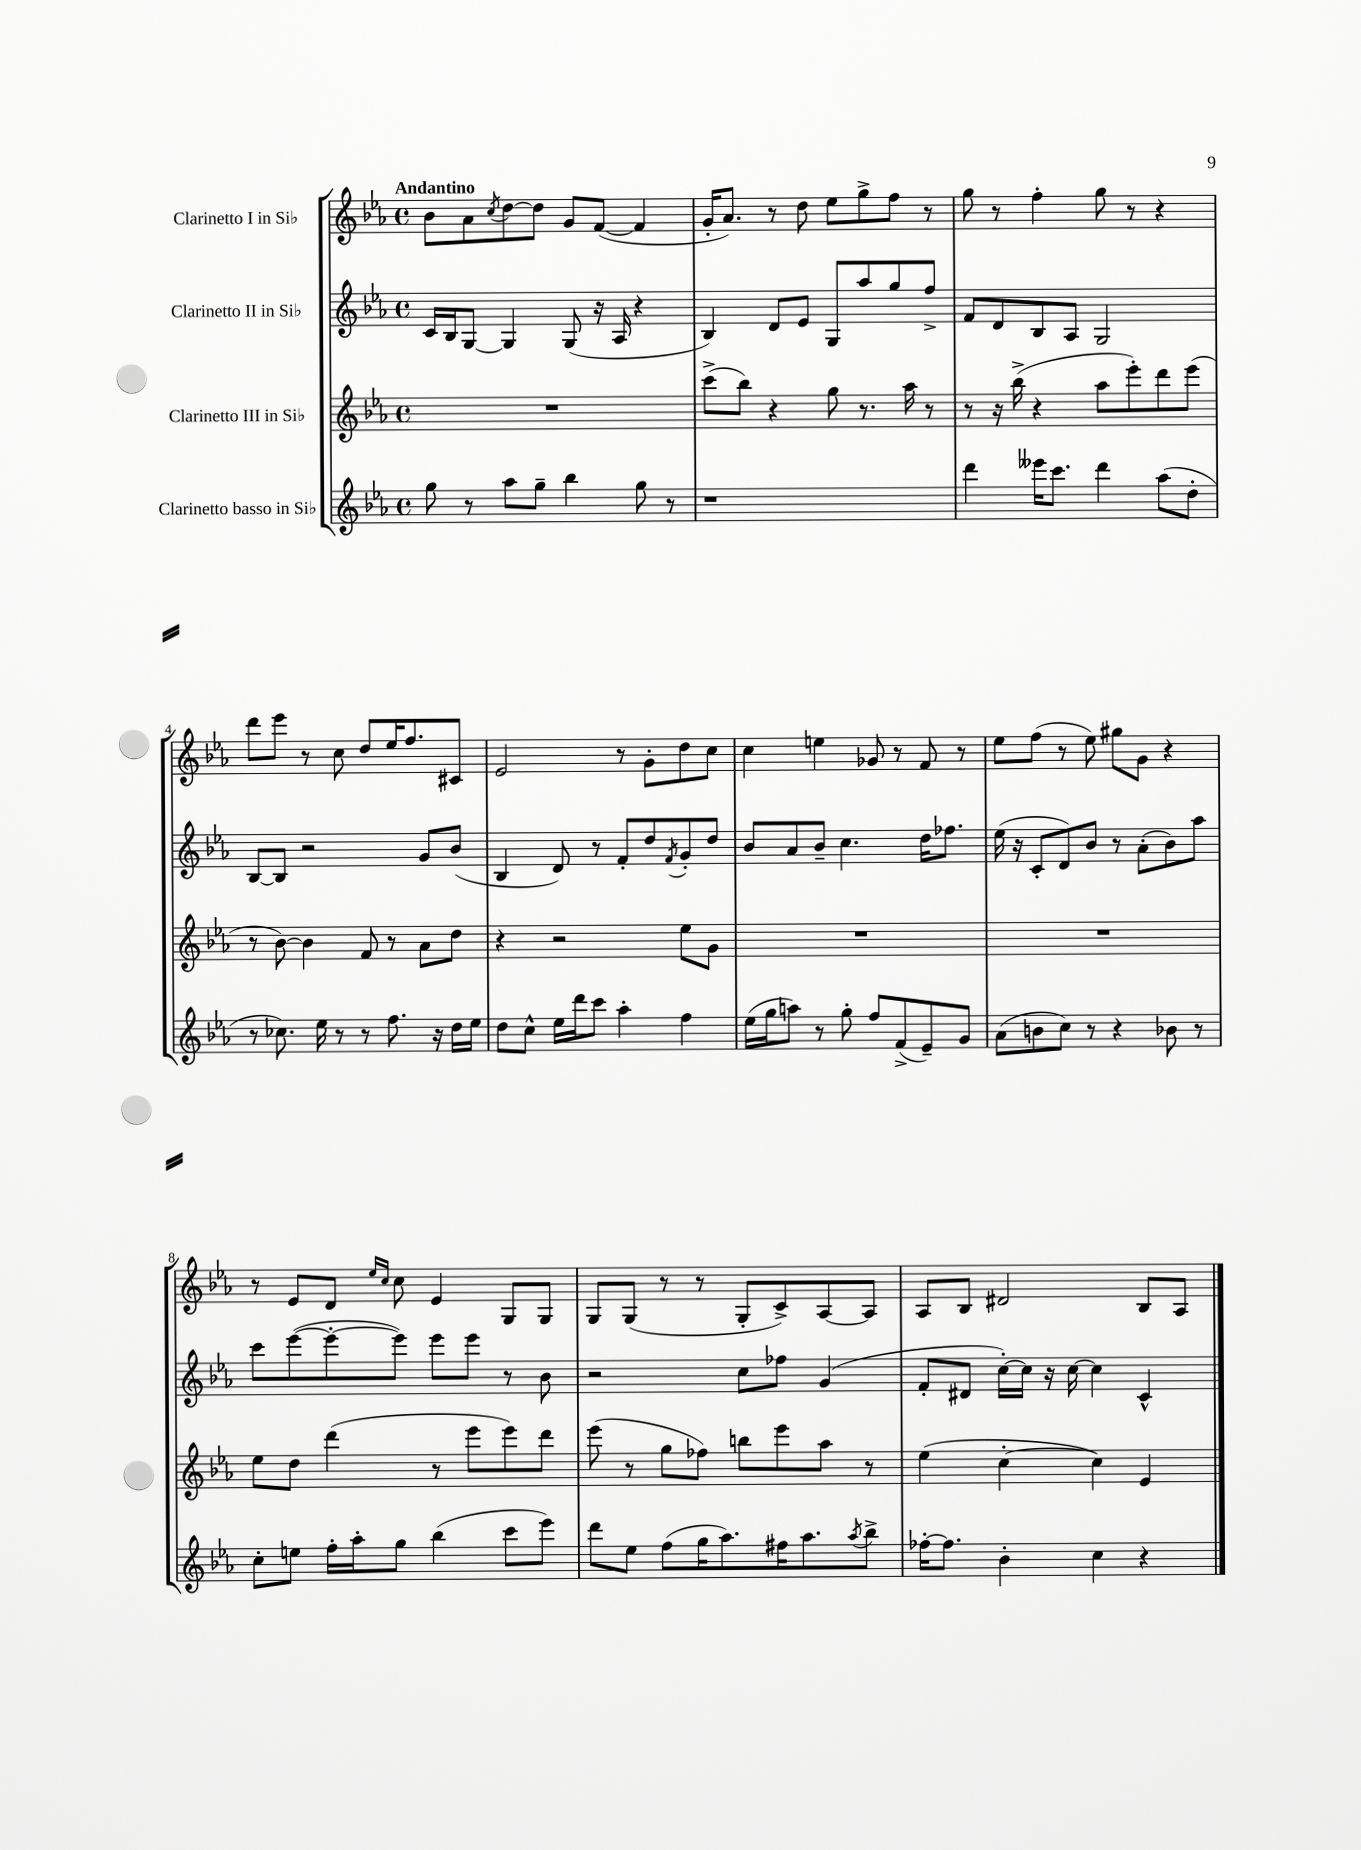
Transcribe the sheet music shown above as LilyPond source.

<<
\new StaffGroup <<
\new Staff = "s0" \with { instrumentName = "Clarinetto I in Sib" } {
    \clef treble \key ees \major \defaultTimeSignature \time 4/4 \tempo "Andantino"
    bes'8 aes'8 \acciaccatura { c''8 } d''8~ d''8 g'8 f'8~( f'4 |
    g'16-. aes'8.) r8 d''8 ees''8 g''8-> f''8 r8 |
    g''8 r8 f''4-. g''8 r8 r4 |
    d'''8 ees'''8 r8 c''8 d''8 ees''16 f''8. cis'8 |
    ees'2 r8 g'8-. d''8 c''8 |
    c''4 e''4 ges'8 r8 f'8 r8 |
    ees''8 f''8( r8 ees''8) gis''8 g'8 r4 |
    r8 ees'8 d'8 \grace { ees''16 c''16 } c''8 ees'4 g8 g8 |
    g8 g8( r8 r8 g8-. c'8->) aes8~ aes8 |
    aes8 bes8 dis'2 bes8 aes8 \bar "|." |
}
\new Staff = "s1" \with { instrumentName = "Clarinetto II in Sib" } {
    \clef treble \key ees \major \defaultTimeSignature \time 4/4
    c'16 bes16 g8~ g4 g8( r16 aes16 r4 |
    bes4) d'8 ees'8 g8 aes''8 g''8 f''8-> |
    f'8 d'8 bes8 aes8 g2 |
    bes8~ bes8 r2 g'8 bes'8( |
    bes4 d'8) r8 f'8-. d''8 \acciaccatura { f'8 } g'8-. d''8 |
    bes'8 aes'8 bes'8-- c''4. d''16 fes''8. |
    ees''16( r16 c'8-. d'8) bes'8 r8 aes'8-.( bes'8) aes''8 |
    c'''8 ees'''8~( ees'''8~-. ees'''8) ees'''8 ees'''8 r8 bes'8 |
    r2 c''8 fes''8 g'4( |
    f'8-. dis'8 c''16~-.) c''16 r16 c''16~ c''4 c'4-^ \bar "|." |
}
\new Staff = "s2" \with { instrumentName = "Clarinetto III in Sib" } {
    \clef treble \key ees \major \defaultTimeSignature \time 4/4
    R1 |
    c'''8->( bes''8) r4 g''8 r8. aes''16 r8 |
    r8 r16 bes''16->( r4 aes''8 ees'''8-.) d'''8 ees'''8( |
    r8 bes'8~) bes'4 f'8 r8 aes'8 d''8 |
    r4 r2 ees''8 g'8 |
    R1 |
    R1 |
    ees''8 d''8 d'''4( r8 ees'''8 ees'''8) d'''8 |
    ees'''8( r8 g''8 fes''8) b''8 ees'''8 aes''8 r8 |
    ees''4( c''4~-. c''4) ees'4 \bar "|." |
}
\new Staff = "s3" \with { instrumentName = "Clarinetto basso in Sib" } {
    \clef treble \key ees \major \defaultTimeSignature \time 4/4
    g''8 r8 aes''8 g''8-- bes''4 g''8 r8 |
    r1 |
    d'''4 eeses'''16 c'''8. d'''4 aes''8( d''8-. |
    r8 ces''8.) ees''16 r8 r8 f''8. r16 d''16 ees''16 |
    d''8 c''8-^ ees''16 d'''16 c'''8 aes''4-. f''4 |
    ees''16( g''16 a''8) r8 g''8-. f''8 f'8->( ees'8--) g'8 |
    aes'8( b'8 c''8) r8 r4 bes'8 r8 |
    c''8-. e''8 f''16-. aes''16-. g''8 bes''4( c'''8 ees'''8) |
    d'''8 ees''8 f''8( g''16 aes''8.) fis''16 aes''8. \acciaccatura { aes''8 } bes''8-> |
    fes''16~-. fes''8. bes'4-. c''4 r4 \bar "|." |
}
>>
>>
